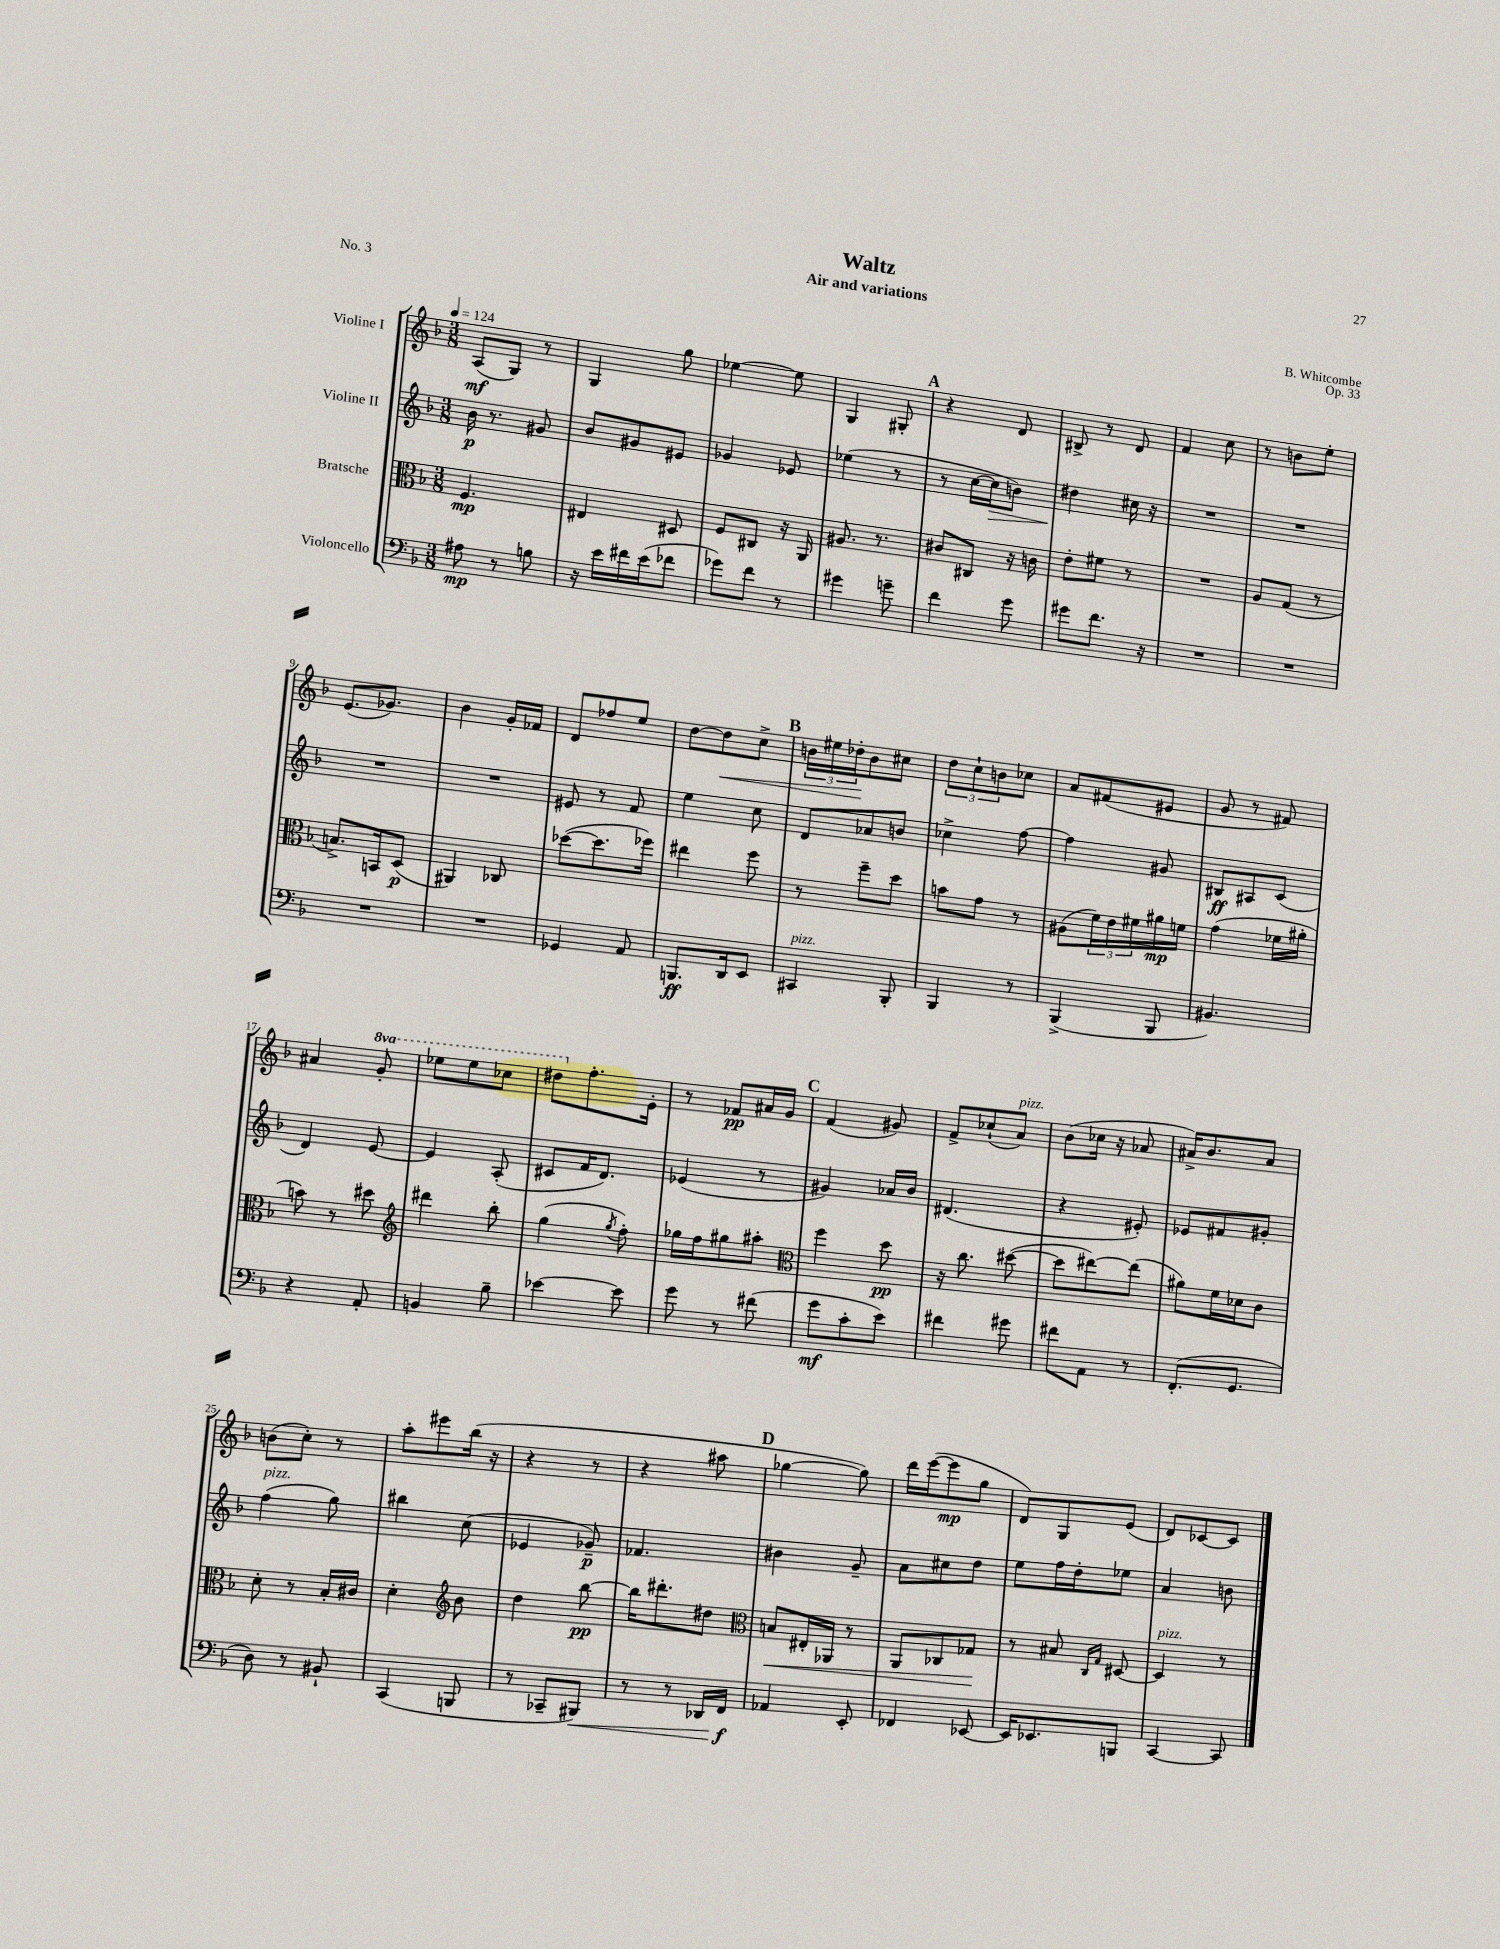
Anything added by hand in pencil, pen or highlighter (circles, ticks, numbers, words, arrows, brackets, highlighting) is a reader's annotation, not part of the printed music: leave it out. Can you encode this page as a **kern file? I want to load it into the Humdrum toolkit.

**kern	**kern	**kern	**kern
*staff4	*staff3	*staff2	*staff1
*clefF4	*clefC3	*clefG2	*clefG2
*k[b-]	*k[b-]	*k[b-]	*k[b-]
*M3/8	*M3/8	*M3/8	*M3/8
*MM124	*MM124	*MM124	*MM124
8A#	4.F	16b-	(8A
.	.	8.r	.
8r	.	.	8G)
8B	.	8g#	8r
=	=	=	=
16r	4E#	8b-	4G
16e	.	.	.
16f#	.	8g#	.
(16e	.	.	.
8f-	8D#	8e#	8gg
=	=	=	=
8g-)	8F	4g-	[4ee-
8f	8C#	.	.
8r	16r	8e-	8ee-]
.	16AA	.	.
=	=	=	=
4g#	8.A#	(4ee-	4G
.	8.r	.	.
8g~	.	8r	8G#'
=	=	=	=
4f	8c#	8r	4r
.	8C#	[16cc	.
.	.	16cc]	.
8g	16r	8b)	8d
.	16c	.	.
=	=	=	=
8g#	8e'	4dd#	8B#^
8.f	8f#	.	8r
.	8r	16cc#	8d
16r	.	16r	.
=	=	=	=
4.r	4.r	4.r	4f
.	.	.	8cc
=	=	=	=
4.r	8A	4.r	8r
.	(8G	.	8b
.	8r	.	8ee'
=	=	=	=
4.r	8.B^)	4.r	(8.e
.	16BB	.	8.g-)
.	(8D	.	.
=	=	=	=
4.r	4AA#)	4.r	4b-
.	8C-	.	16g'
.	.	.	16f-
=	=	=	=
4GG-	([8dd-	8e#	8d
.	8.dd-]	8r	8ff-
8AA	.	8f	8ee
.	16ff-)	.	.
=	=	=	=
8.BBB	4ee#	4ee	[8dd
.	.	.	8dd]
16DD	.	.	.
8EE	8ff	8cc	8cc^
=	=	=	=
4CC#	8r	8d	24b
.	.	.	24ee#
.	.	.	24dd-'
.	8ff~	8a-	8b
8BBB-'	8dd	8b	8cc#
=	=	=	=
4BBB-	8b	4cc-^	12dd
.	.	.	12cc`
.	8g	.	.
.	.	.	12b
8r	8r	[8ff	8cc-
=	=	=	=
(4BBB-^	(8A#	4ff]	8a
.	24f)	.	(8f#
.	24e	.	.
.	24f#	.	.
8BBB-	16a#	8g#	8e#
.	16f	.	.
=	=	=	=
4.BB#)	(4g	8B#	8g
.	.	8A#	8r
.	16f-	(8c	8f#)
.	16a#'	.	.
=	=	=	=
4r	8b)	4d)	4a#
.	8r	.	.
8AA'	8dd#	[8e	8gg'
=	=	=	=
*	*clefG2	*	*
4BB	4ddd#	4e]	8eee-
.	.	.	8eee-
8B-~	8bb-'	(8A'	8ccc-
=	=	=	=
[4e-	(4gg	8c#	8ddd#
.	.	16f	8.ff'
.	.	8.d)	.
.	8qgg	.	.
8e-]	8ff')	.	.
.	.	.	16e'
=	=	=	=
8g	16gg-	(4e-	8r
.	16ff	.	.
8r	8gg#	.	8f-
(8f#	8aa#'	8r	16a#
.	.	.	16g
=	=	=	=
*	*clefC3	*	*
8g	4ff	4g#)	(4f
8c'	.	.	.
8e)	8dd	16a-	8g#)
.	.	16b-	.
=	=	=	=
4f#	16r	(4.d#	8f^
.	8.cc	.	.
.	.	.	(8cc-`
8g#	([8dd#	.	8a)
=	=	=	=
8f#	8dd#]	4r	(8b-
8AA	[8ee#)	.	16cc-
.	.	.	16r
8r	(8ee#]	8e#')	8a-
=	=	=	=
(8.FF'	8a#)	8e-	16a#^)
.	.	.	8.b-
.	16f	8f#	.
8.GG	16d-	.	.
.	8c	8g#'	8a#
=	=	=	=
8D)	8d'	(4ff	(8b
8r	8r	.	8cc')
8BB#`	16B-'	8gg)	8r
.	16c#	.	.
=	=	=	=
(4CC	4d'	4bb#	8aa'
.	.	.	8eee#
*	*clefG2	*	*
8BBB	8b-	(8cc	(16bb-
.	.	.	16r
=	=	=	=
8r	4dd	4e-	4r
8CC-~	.	.	.
8BBB#)	[8bb-	8g-~)	8r
=	=	=	=
8r	16bb-]	4.f-	4r
.	8.ddd#'	.	.
8r	.	.	.
16DD-	8dd#	.	8aa#
16FF	.	.	.
=	=	=	=
*	*clefC3	*	*
4AA-	8B	4b#	[4gg-
.	16E#'	.	.
.	16AA-	.	.
8EE'	8r	8g~	8gg-])
=	=	=	=
4FF-	8AA	8a	16ddd
.	.	.	([16eee
.	8C-	8cc#	8eee]
[8EE-	8G-	8dd	8gg
=	=	=	=
16EE-]	8r	8ee	8d)
8.EE-	.	.	.
.	8B#	16ff	8G
.	.	16dd'	.
.	16qqC	.	.
.	16qqG	.	.
8BBB	[8D#	8ee-	(8e
=	=	=	=
[4CC	4D#]	4a	8d)
.	.	.	[8c-
8CC]	8r	8b	8c-]
==	==	==	==
*-	*-	*-	*-
